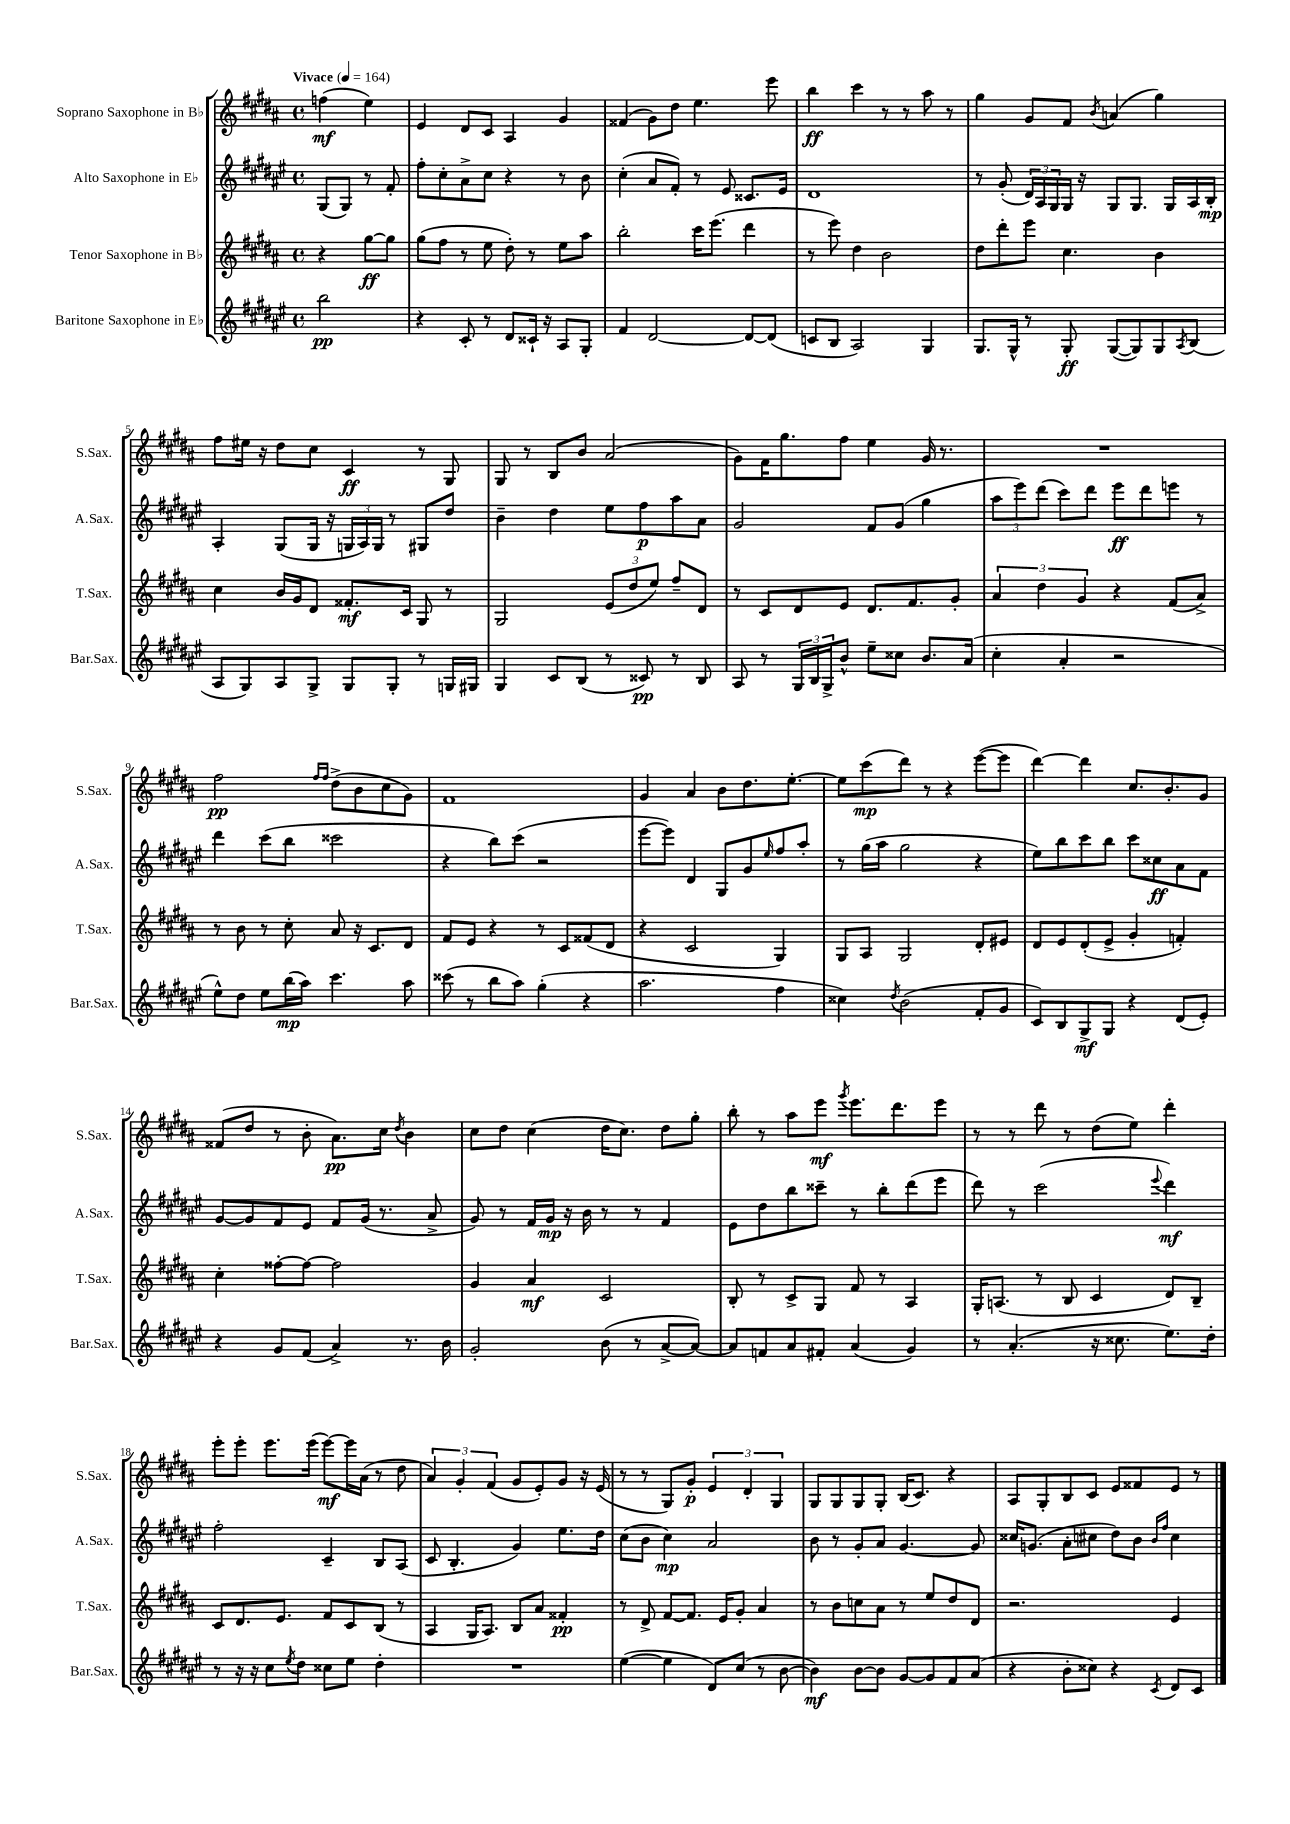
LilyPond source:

<<
\new StaffGroup <<
\new Staff = "s0" \with { instrumentName = "Soprano Saxophone in Bb" shortInstrumentName = "S.Sax." } {
    \clef treble \key b \major \defaultTimeSignature \time 4/4 \partial 2 \tempo "Vivace" 4 = 164
    f''4\mf( e''4) |
    e'4 dis'8 cis'8 ais4 gis'4 |
    fisis'4( gis'8) dis''8 e''4. e'''8 |
    b''4\ff cis'''4 r8 r8 ais''8 r8 |
    gis''4 gis'8 fis'8 \acciaccatura { b'8 } a'4( gis''4) |
    fis''8 eis''16 r16 dis''8 cis''8 cis'4\ff r8 gis8 |
    gis8 r8 b8 b'8 ais'2( |
    gis'8) fis'16 gis''8. fis''8 e''4 gis'16 r8. |
    R1 |
    fis''2\pp \grace { fis''16 fis''16 } dis''8->( b'8 cis''8 gis'8) |
    fis'1 |
    gis'4 ais'4 b'8 dis''8. e''8.~-. |
    e''8 cis'''8\mp( dis'''8) r8 r4 e'''8~( e'''8 |
    dis'''4~) dis'''4 cis''8. b'8.-. gis'8 |
    fisis'8( dis''8 r8 b'8-. ais'8.\pp) cis''16 \acciaccatura { dis''8 } b'4 |
    cis''8 dis''8 cis''4( dis''16 cis''8.) dis''8 gis''8-. |
    b''8-. r8 ais''8 e'''8\mf \acciaccatura { gis'''8 } e'''8. dis'''8. e'''8 |
    r8 r8 dis'''8 r8 dis''8( e''8) dis'''4-. |
    e'''8-. e'''8-. e'''8. e'''16( e'''8~\mf) e'''16 ais'16( r8 dis''8 |
    \tuplet 3/2 { ais'4) gis'4-. fis'4( } gis'8 e'8-.) gis'8 r16 e'16( |
    r8 r8 gis8) gis'8-.\p \tuplet 3/2 { e'4 dis'4-. gis4 } |
    gis8 gis8 gis8 gis8-. b16( cis'8.) r4 |
    ais8 gis8-. b8 cis'8 e'8 fisis'8 e'8 r8 \bar "|." |
}
\new Staff = "s1" \with { instrumentName = "Alto Saxophone in Eb" shortInstrumentName = "A.Sax." } {
    \clef treble \key fis \major \defaultTimeSignature \time 4/4 \partial 2
    gis8( gis8) r8 fis'8-. |
    fis''8-. cis''8-. ais'8-> cis''8 r4 r8 b'8 |
    cis''4-.( ais'8 fis'8-.) r8 eis'8 cisis'8. eis'16 |
    dis'1 |
    r8 gis'8-.( \tuplet 3/2 { dis'16) ais16 gis16 } gis16 r16 gis8 gis8. gis16 ais16 b16-.\mp |
    ais4-. gis8( gis16 r16 \tuplet 3/2 { g16 ais16) g16 } r8 gis8 dis''8 |
    b'4-- dis''4 eis''8 fis''8\p ais''8 ais'8 |
    gis'2 fis'8 gis'8( gis''4 |
    \tuplet 3/2 { ais''8 eis'''8) dis'''8( } cis'''8) dis'''8 eis'''8\ff dis'''8 e'''8 r8 |
    dis'''4 cis'''8( b''8 cisis'''2 |
    r4 b''8) cis'''8( r2 |
    eis'''8~ eis'''8) dis'4 gis8 gis'8 \grace { eis''16 } fis''8 ais''8-. |
    r8 gis''16( ais''16 gis''2 r4 |
    eis''8) b''8 cis'''8 b''8 cis'''8 cisis''8\ff ais'8 fis'8 |
    gis'8~ gis'8 fis'8 eis'8 fis'8 gis'16( r8. ais'8-> |
    gis'8) r8 fis'16 gis'16\mp r16 b'16 r8 r8 fis'4 |
    eis'8 dis''8 b''8 cisis'''8-- r8 b''8-. dis'''8( eis'''8 |
    dis'''8) r8 cis'''2( \appoggiatura { eis'''8 } dis'''4\mf) |
    fis''2-. cis'4-- b8 ais8( |
    cis'8 b4.-. gis'4) eis''8. dis''16 |
    cis''8( b'8 cis''4\mp) ais'2 |
    b'8 r8 gis'8-. ais'8 gis'4.~ gis'8 |
    cisis''16 g'8.( ais'8-. cis''8 dis''8) b'8 \grace { b'16 fis''16 } cis''4 \bar "|." |
}
\new Staff = "s2" \with { instrumentName = "Tenor Saxophone in Bb" shortInstrumentName = "T.Sax." } {
    \clef treble \key b \major \defaultTimeSignature \time 4/4 \partial 2
    r4 gis''8~\ff gis''8 |
    gis''8( fis''8 r8 e''8 dis''8-.) r8 e''8 ais''8 |
    b''2-. cis'''16 e'''8.( dis'''4 |
    r8 e'''8) dis''4 b'2 |
    dis''8 dis'''8-. e'''8 cis''4. b'4 |
    cis''4 b'16 gis'16 dis'8 fisis'8.-.\mf cis'16 gis8 r8 |
    gis2 \tuplet 3/2 { e'8( dis''8 e''8) } fis''8-- dis'8 |
    r8 cis'8 dis'8 e'8 dis'8. fis'8. gis'8-. |
    \tuplet 3/2 { ais'4 dis''4 gis'4 } r4 fis'8( ais'8->) |
    r8 b'8 r8 cis''8-. ais'8 r16 cis'8. dis'8 |
    fis'8 e'8 r4 r8 cis'8 fisis'8( dis'8 |
    r4 cis'2 gis4) |
    gis8 ais8 gis2 dis'8-. eis'8 |
    dis'8 e'8 dis'8-.( e'8-> gis'4-. f'4-.) |
    cis''4-. fisis''8~-. fisis''8~ fisis''2 |
    gis'4 ais'4\mf cis'2 |
    b8-. r8 cis'8-> gis8 fis'8 r8 ais4 |
    gis16-. a8.( r8 b8 cis'4 dis'8) b8-- |
    cis'8 dis'8. e'8. fis'8 cis'8 b8( r8 |
    ais4 gis16 ais8.) b8 ais'8 fisis'4-.\pp |
    r8 dis'8-> fis'8~ fis'8. e'16 gis'8-. ais'4 |
    r8 b'8 c''8 ais'8 r8 e''8 dis''8 dis'8 |
    r2. e'4 \bar "|." |
}
\new Staff = "s3" \with { instrumentName = "Baritone Saxophone in Eb" shortInstrumentName = "Bar.Sax." } {
    \clef treble \key fis \major \defaultTimeSignature \time 4/4 \partial 2
    b''2\pp |
    r4 cis'8-. r8 dis'8 cisis'16-! r16 ais8 gis8-. |
    fis'4 dis'2~ dis'8~ dis'8( |
    c'8 b8 ais2) gis4 |
    gis8. gis16-^ r8 gis8-.\ff gis8~( gis8) gis8 \acciaccatura { ais8 } b8( |
    ais8 gis8) ais8 gis8-> gis8 gis8-. r8 g16 gis16 |
    gis4 cis'8 b8( r8 cisis'8\pp) r8 b8 |
    ais8 r8 \tuplet 3/2 { gis16 b16 gis16-> } b'8-^ eis''8-- cisis''8 b'8. ais'16( |
    cis''4-. ais'4-. r2 |
    eis''8-^) dis''8 eis''8 b''16\mp( ais''16) cis'''4. ais''8 |
    cisis'''8( r8 b''8 ais''8) gis''4-.( r4 |
    ais''2. fis''4 |
    cisis''4) \acciaccatura { dis''8 } b'2( fis'8-. gis'8 |
    cis'8) b8 gis8->\mf gis8 r4 dis'8( eis'8-.) |
    r4 gis'8 fis'8( ais'4->) r8. b'16 |
    gis'2-. b'8( r8 ais'8~-> ais'8~) |
    ais'8 f'8 ais'8 fis'8-. ais'4( gis'4) |
    r8 ais'4.-.( r16 cisis''8. eis''8.) dis''16-. |
    r8 r16 r16 cis''8 \acciaccatura { eis''8 } dis''8 cisis''8 eis''8 dis''4-. |
    R1 |
    eis''4~( eis''4 dis'8) cis''8( r8 b'8~ |
    b'4\mf) b'8~ b'8 gis'8~ gis'8 fis'8 ais'8( |
    r4 b'8-. cisis''8) r4 \acciaccatura { cis'8 } dis'8 cis'8 \bar "|." |
}
>>
>>
